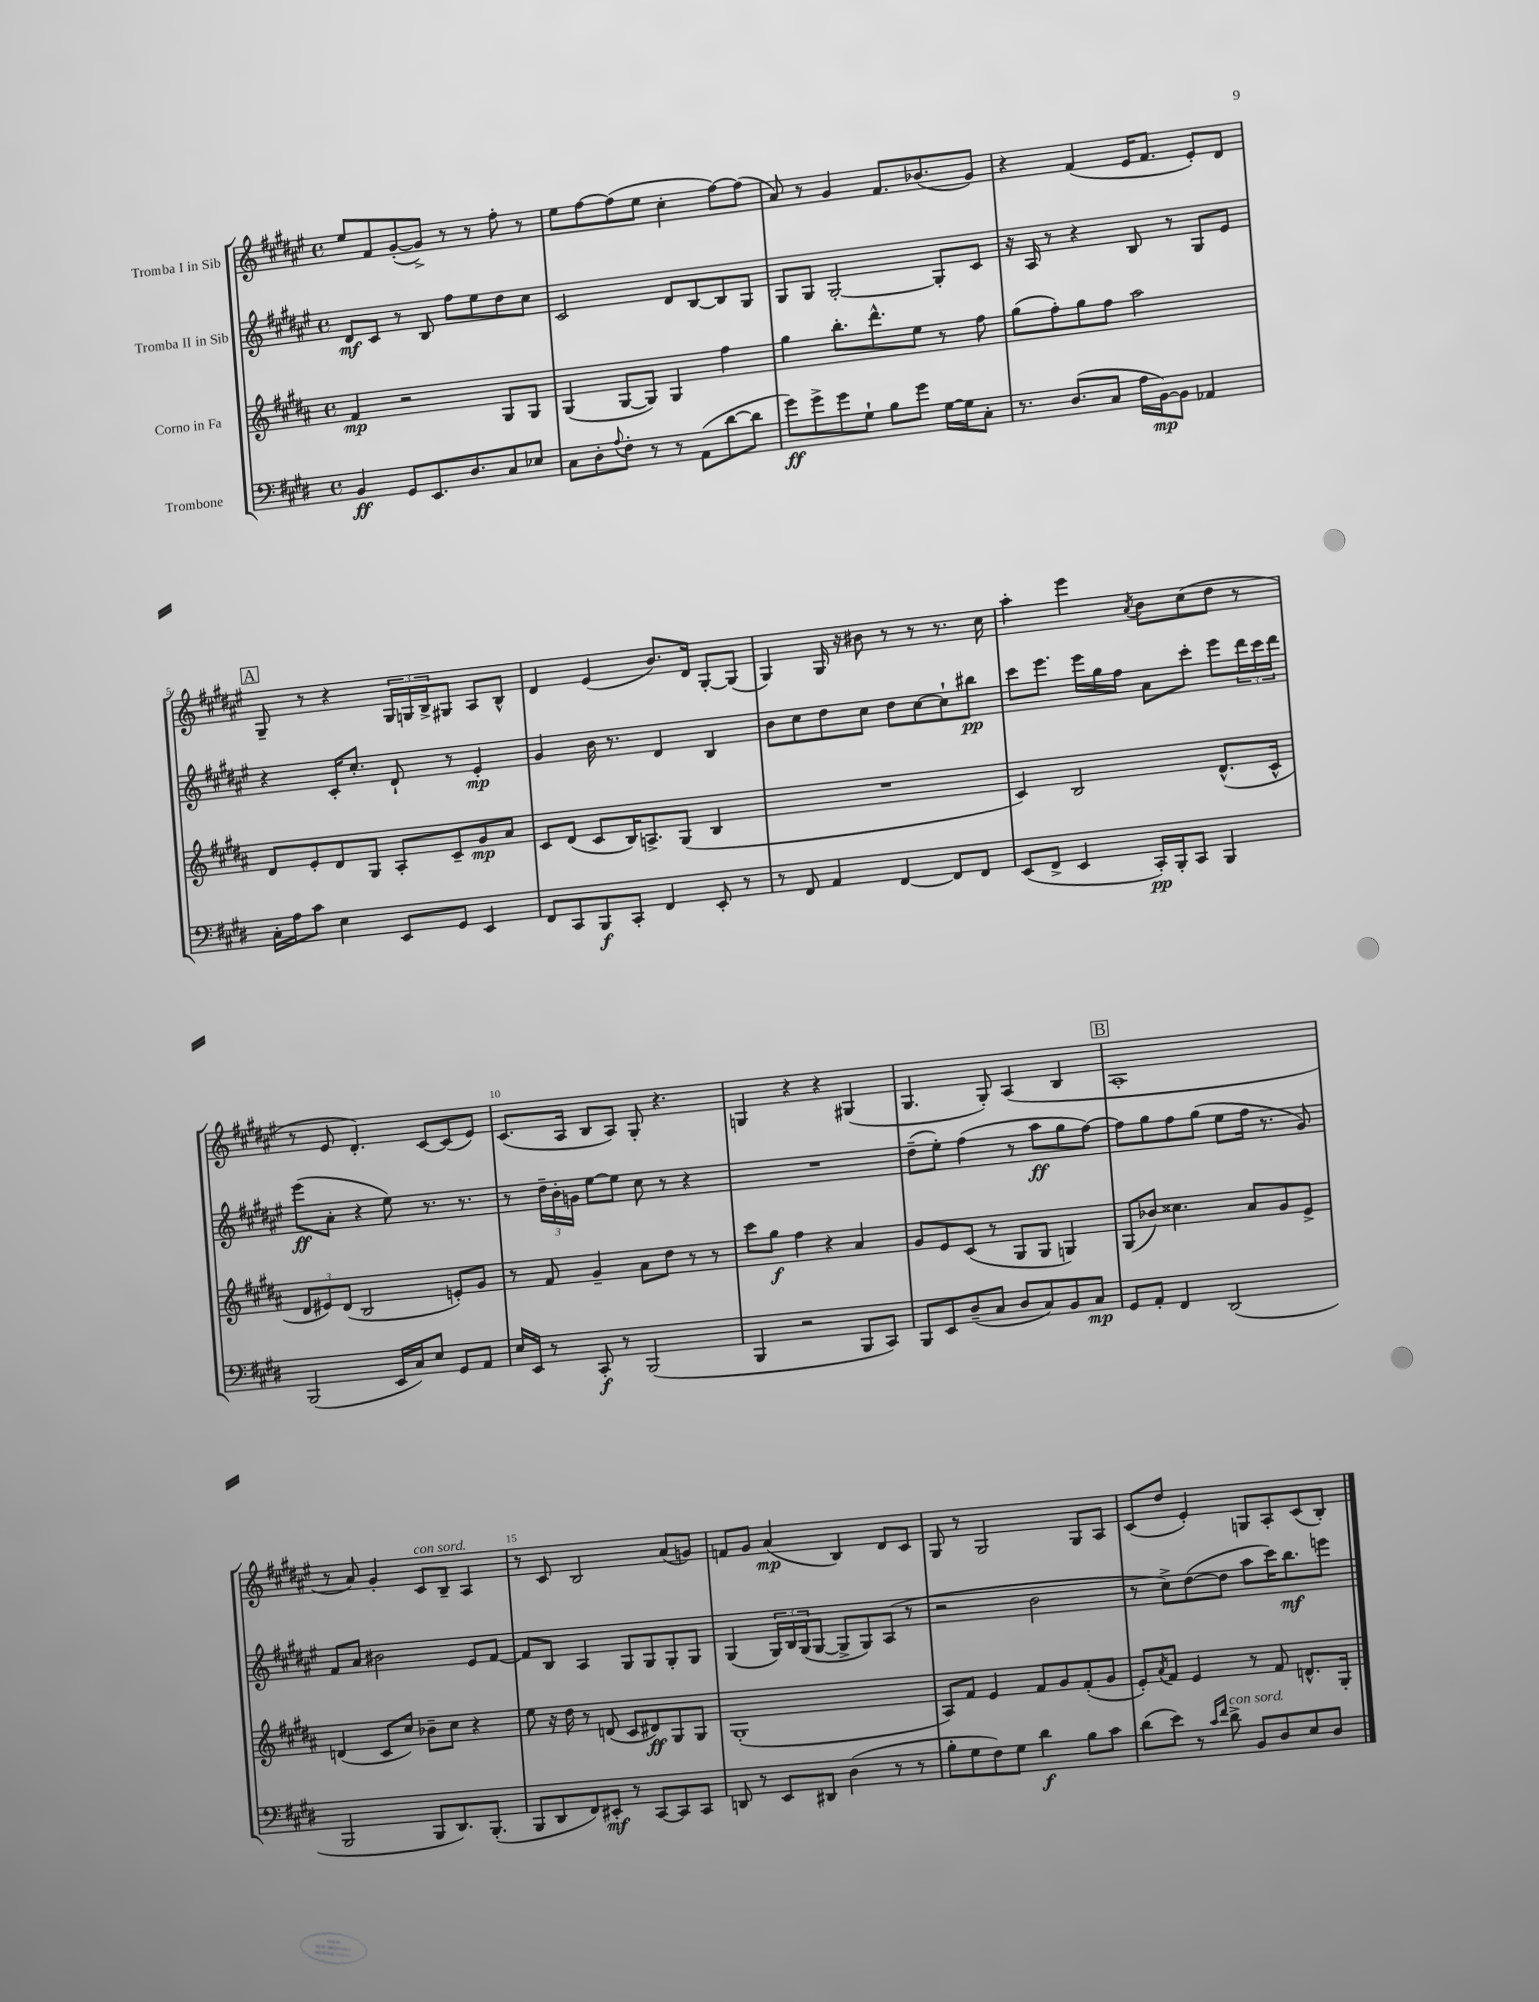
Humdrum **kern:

**kern	**dynam	**kern	**dynam	**kern	**dynam	**kern	**dynam
*part4	*part4	*part3	*part3	*part2	*part2	*part1	*part1
*staff4	*staff4	*staff3	*staff3	*staff2	*staff2	*staff1	*staff1
*I"Trombone	*	*I"Corno in Fa	*	*I"Tromba II in Sib	*	*I"Tromba I in Sib	*
*clefF4	*	*clefG2	*	*clefG2	*	*clefG2	*
*k[f#c#g#d#]	*	*k[f#c#g#d#a#]	*	*k[f#c#g#d#a#e#]	*	*k[f#c#g#d#a#e#]	*
*M4/4	*	*M4/4	*	*M4/4	*	*M4/4	*
*met(c)	*	*met(c)	*	*met(c)	*	*met(c)	*
=1	=1	=1	=1	=1	=1	=1	=1
4BB/	ff	4f#/	mp	8d#/L	mf	8ee#/L	.
.	.	.	.	8c#/J	.	8f#/	.
8GG#/L	.	2r	.	8r	.	([8g#'/	.
8.EE/	.	.	.	8B/	.	8g#^/J])	.
.	.	.	.	8ff#\L	.	8r	.
8.D#/	.	.	.	.	.	.	.
.	.	.	.	8ee#\	.	8r	.
8C#/	.	8G#/L	.	8dd#\	.	8ff#'\	.
8E-X/J	.	8G#/J	.	8cc#\J	.	8r	.
=2	=2	=2	=2	=2	=2	=2	=2
8C#\L	.	(4G#/	.	2c#/	.	8ee#\L	.
8D#'\	.	.	.	.	.	[8ff#\	.
8qqA/	.	.	.	.	.	.	.
8F#'\J	.	[8G#/L	.	.	.	(8ff#\]	.
8r	.	8G#/J])	.	.	.	8ee#\J	.
8r	.	4G#/	.	8d#/L	.	4cc#'\	.
(8AA\L	.	.	.	[8B/	.	.	.
[8d#\	.	4ff#\	.	8B/]	.	[8ff#\L)	.
8d#\J]	.	.	.	8G#/J	.	(8ff#\J]	.
=3	=3	=3	=3	=3	=3	=3	=3
8g#\L)	ff	4gg#\	.	8G#/L	.	8a#/)	.
8g#^\	.	.	.	8G#/J	.	8r	.
8g#\	.	8.bb'\L	.	[2G#'/	.	4g#/	.
8G#`\J	.	.	.	.	.	.	.
.	.	8.ddd#^^\	.	.	.	.	.
8B\L	.	.	.	.	.	8.f#/L	.
8g#\J	.	8ee\J	.	.	.	.	.
.	.	.	.	.	.	(8.b-X/	.
[16G#\LL	.	8r	.	8G#'/L]	.	.	.
16G#\J]	.	.	.	.	.	.	.
8C#'\J	.	8ff#\	.	8c#/J	.	8g#/J)	.
=4	=4	=4	=4	=4	=4	=4	=4
8.r	.	(8gg#\L	.	16r	.	4r	.
.	.	.	.	16A#/	.	.	.
.	.	8ff#'\)	.	8r	.	.	.
(8.D#/L	.	.	.	.	.	.	.
.	.	8gg#\	.	4r	.	(4f#/	.
8C#/J	.	8ff#\J	.	.	.	.	.
16A\LL	.	2aa#\	.	8B/	.	16e#/KL	.
[16BB\J)	mp	.	.	.	.	8.f#/J	.
8BB\J]	.	.	.	8r	.	.	.
4AA-X/	.	.	.	8G#/L	.	8e#'/L)	.
.	.	.	.	8e#/J	.	8d#/J	.
!!LO:LB:g=z
!!LO:REH:place=s1:t=A
=5	=5	=5	=5	=5	=5	=5	=5
16C#'\LL	.	8d#/L	.	4r	.	8G#~/	.
16A\J	.	.	.	.	.	.	.
8c#\J	.	8e'/	.	.	.	8r	.
4E\	.	8d#/	.	16c#'/KL	.	4r	.
.	.	.	.	8.cc#'/J	.	.	.
.	.	8G#/J	.	.	.	.	.
8EE/L	.	8A#'/L	.	8d#`/	.	24G#/LL	.
.	.	.	.	.	.	24Gn/	.
.	.	.	.	.	.	24B^/J	.
8GG#/J	.	8c#~/	.	8r	.	8G#X/J	.
4EE/	.	8g#/	mp	4e#'/	mp	8A#/L	.
.	.	8a#/J	.	.	.	8B^^/J	.
=6	=6	=6	=6	=6	=6	=6	=6
8FF#/L	.	8c#/L	.	4g#/	.	4d#/	.
8CC#/	.	(8d#/J	.	.	.	.	.
8BBB/	f	8c#/L	.	16b\	.	(4e#/	.
.	.	.	.	8.r	.	.	.
8CC#'/J	.	16B/K)	.	.	.	.	.
.	.	8.An^/	.	.	.	.	.
4FF#/	.	.	.	4d#/	.	8.b/L)	.
.	.	(8G#/J	.	.	.	.	.
.	.	.	.	.	.	16d#/Jk	.
8EE'/	.	4B/	.	4B/	.	[8G#'/L	.
8r	.	.	.	.	.	(8G#/J]	.
=7	=7	=7	=7	=7	=7	=7	=7
8r	.	1r	.	8b\L	.	4G#/)	.
8FF#/	.	.	.	8cc#\	.	.	.
4AA/	.	.	.	8dd#\	.	16G#/	.
.	.	.	.	.	.	16r	.
.	.	.	.	8cc#\J	.	8b#X\	.
[4FF#/	.	.	.	8dd#\L	.	8r	.
.	.	.	.	[8cc#\	.	8r	.
8FF#/L]	.	.	.	8cc#`\]	.	8.r	.
8FF#/J	.	.	.	8bb#X\J	pp	.	.
.	.	.	.	.	.	16cc#\	.
=8	=8	=8	=8	=8	=8	=8	=8
(8EE/L	.	4c#/)	.	8ccc#\L	.	4aa#'\	.
8FF#^/J	.	.	.	8.eee#\J	.	.	.
4EE/	.	2B/	.	.	.	4eee#\	.
.	.	.	.	16eee#\LL	.	.	.
.	.	.	.	16gg#\	.	.	.
.	.	.	.	16ff#\JJ	.	.	.
.	.	.	.	.	.	8qa#/	.
16CC#'/LL)	pp	.	.	8a#\L	.	8b\L	.
16BBB'/J	.	.	.	.	.	.	.
8CC#/J	.	.	.	8ccc#'\J	.	(8cc#\	.
4BBB/	.	(8.d#^^/L	.	8eee#\L	.	8dd#\J	.
.	.	.	.	24ddd#\L	.	8r	.
.	.	.	.	24ccc#\	.	.	.
.	.	16c#^^/Jk	.	.	.	.	.
.	.	.	.	24ddd#\JJ	.	.	.
!!LO:LB:g=z
=9	=9	=9	=9	=9	=9	=9	=9
(2BBB/	.	12d#/L	.	(8eee#\L	ff	8r	.
.	.	12e#X/)	.	.	.	.	.
.	.	.	.	8a#'\J	.	8e#/	.
.	.	(12d#/J	.	.	.	.	.
.	.	2B/	.	4r	.	4.d#'/)	.
16EE/LL	.	.	.	8ee#\)	.	.	.
16C#/J)	.	.	.	.	.	.	.
8E/J	.	.	.	8.r	.	[8c#/L	.
8GG#/L	.	8en'/L)	.	.	.	(8c#/]	.
.	.	.	.	8.r	.	.	.
8AA/J	.	8g#/J	.	.	.	8e#/J)	.
=10	=10	=10	=10	=10	=10	=10	=10
16E/LL	.	8r	.	8r	.	(8.c#/L	.
16EE/JJ	.	.	.	.	.	.	.
8r	.	8f#/	.	24dd#~\LL	.	.	.
.	.	.	.	24b'\	.	.	.
.	.	.	.	.	.	16A#/Jk	.
.	.	.	.	24gn\JJ	.	.	.
8CC#'/	f	4g#~/	.	[8ee#\L	.	8B/L	.
8r	.	.	.	8ee#\J]	.	8A#/J)	.
(2BBB/	.	8a#\L	.	8cc#\	.	8G#'/	.
.	.	8dd#\J	.	8r	.	4.r	.
.	.	8r	.	4r	.	.	.
.	.	8r	.	.	.	.	.
=11	=11	=11	=11	=11	=11	=11	=11
4BBB/	.	8ccc#\L	.	1r	.	4Gn/	.
.	.	8gg#\J	f	.	.	.	.
2r	.	4ff#\	.	.	.	4r	.
.	.	4r	.	.	.	4r	.
8BBB/L	.	4a#/	.	.	.	(4G#X/	.
8CC#/J)	.	.	.	.	.	.	.
=12	=12	=12	=12	=12	=12	=12	=12
8BBB/L	.	8g#/L	.	(8dd#~\L	.	4.G#/	.
8EE/	.	8e/	.	8ee#'\J)	.	.	.
(8D#~/	.	(8c#/J	.	(4ff#\	.	.	.
8C#/J	.	8r	.	.	.	8G#'/)	.
8D#/L	.	8G#/L	.	8r	.	(4A#/	.
8C#/)	.	8G#/J	.	8aa#\L	ff	.	.
8BB/	.	4Gn/)	.	8gg#\	.	4B/	.
8C#/J	mp	.	.	[8ff#\J)	.	.	.
!!LO:REH:place=s1:t=B
=13	=13	=13	=13	=13	=13	=13	=13
8GG#/L	.	(8G#/L	.	8ff#\L]	.	1A#'	.
8AA'/J	.	8b-X/J)	.	8gg#\	.	.	.
4FF#/	.	4.cc##X\	.	8ff#\	.	.	.
.	.	.	.	(8gg#\J	.	.	.
(2DD#/	.	.	.	8ee#\L	.	.	.
.	.	8a#/L	.	16ff#\Jk	.	.	.
.	.	.	.	8.r	.	.	.
.	.	8g#/	.	.	.	.	.
.	.	8e^/J	.	8g#/)	.	.	.
!!LO:LB:g=z
=14	=14	=14	=14	=14	=14	=14	=14
2BBB/	.	(4dn/	.	8f#/L	.	8r	.
.	.	.	.	8a#/J	.	8a#/)	.
.	.	8c#/L	.	2b#X\	.	4g#'/	.
.	.	8cc#/J)	.	.	.	.	.
!	!	!	!	!	!	!LO:TX:a:i:t=con sord.	!
8BBB/L	.	8b-X~\L	.	.	.	8c#/L	.
8.DD#/)	.	8cc#\J	.	.	.	8B~/J	.
.	.	4r	.	8e#/L	.	4A#/	.
(8.BBB'/J	.	.	.	.	.	.	.
.	.	.	.	[8f#/J	.	.	.
=15	=15	=15	=15	=15	=15	=15	=15
8BBB/L	.	8ee\	.	8f#/L]	.	8r	.
8DD#/	.	16r	.	8B/J	.	8c#/	.
.	.	16dd#\	.	.	.	.	.
8FF#/)	.	8r	.	4A#/	.	2B/	.
8EE#X'/J	mf	(8dn/	.	.	.	.	.
8r	.	8c#/L	.	8G#/L	.	.	.
[8CC#/L	.	8d#X/)	ff	8G#/	.	.	.
8CC#/]	.	8G#/	.	8G#'/	.	(8a#/L	.
8CC#/J	.	8G#/J	.	8G#/J	.	8gn/J)	.
=16	=16	=16	=16	=16	=16	=16	=16
8DDn/	.	(1G#'	.	(4G#/	.	8fn/L	.
8r	.	.	.	.	.	8g#/J	.
8EE/L	.	.	.	24G#/LL)	.	(4a#/	mp
.	.	.	.	24B/	.	.	.
.	.	.	.	(24G#/J	.	.	.
8DD#X/J	.	.	.	[8G#/J	.	.	.
(4D#\	.	.	.	8G#^/L]	.	4B/)	.
.	.	.	.	8G#/)	.	.	.
8r	.	.	.	(8A#/J	.	8d#/L	.
8r	.	.	.	8r	.	8c#/J	.
=17	=17	=17	=17	=17	=17	=17	=17
8B'\L	.	8A#/L)	.	2r	.	8G#/	.
8G#\	.	8f#/J	.	.	.	8r	.
8F#\)	.	4e/	.	.	.	2G#/	.
8G#\J	.	.	.	.	.	.	.
4d#\	f	8f#/L	.	2b\	.	.	.
.	.	8g#/	.	.	.	.	.
8B\L	.	(8f#'/	.	.	.	8G#/L	.
8c#\J	.	8g#/J	.	.	.	8A#/J	.
=18	=18	=18	=18	=18	=18	=18	=18
(8d#\L	.	8e'/L)	.	8r	.	(8c#/L	.
.	.	8qa#/	.	.	.	.	.
8e\J)	.	8f#/J	.	8cc#^\L)	.	8dd#/J	.
8r	.	4e/	.	([8dd#\	.	4e#'/)	.
16qqc#/LL	.	.	.	.	.	.	.
16qqf#/JJ	.	.	.	.	.	.	.
!LO:TX:a:i:t=con sord.	!	!	!	!	!	!	!
8d#^\	.	.	.	8dd#\J]	.	.	.
8BB/L	.	8r	.	8aa#\L	.	8Gn/L	.
8D#/	.	8f#/	.	16ccc#\K)	.	8A#'/	.
.	.	.	.	8.bb\	mf	.	.
8E/	.	8.dn^^/L	.	.	.	(8c#/	.
8D#/J	.	.	.	8eeen\J	.	8B'/J)	.
.	.	16G#'/Jk	.	.	.	.	.
==	==	==	==	==	==	==	==
*-	*-	*-	*-	*-	*-	*-	*-
